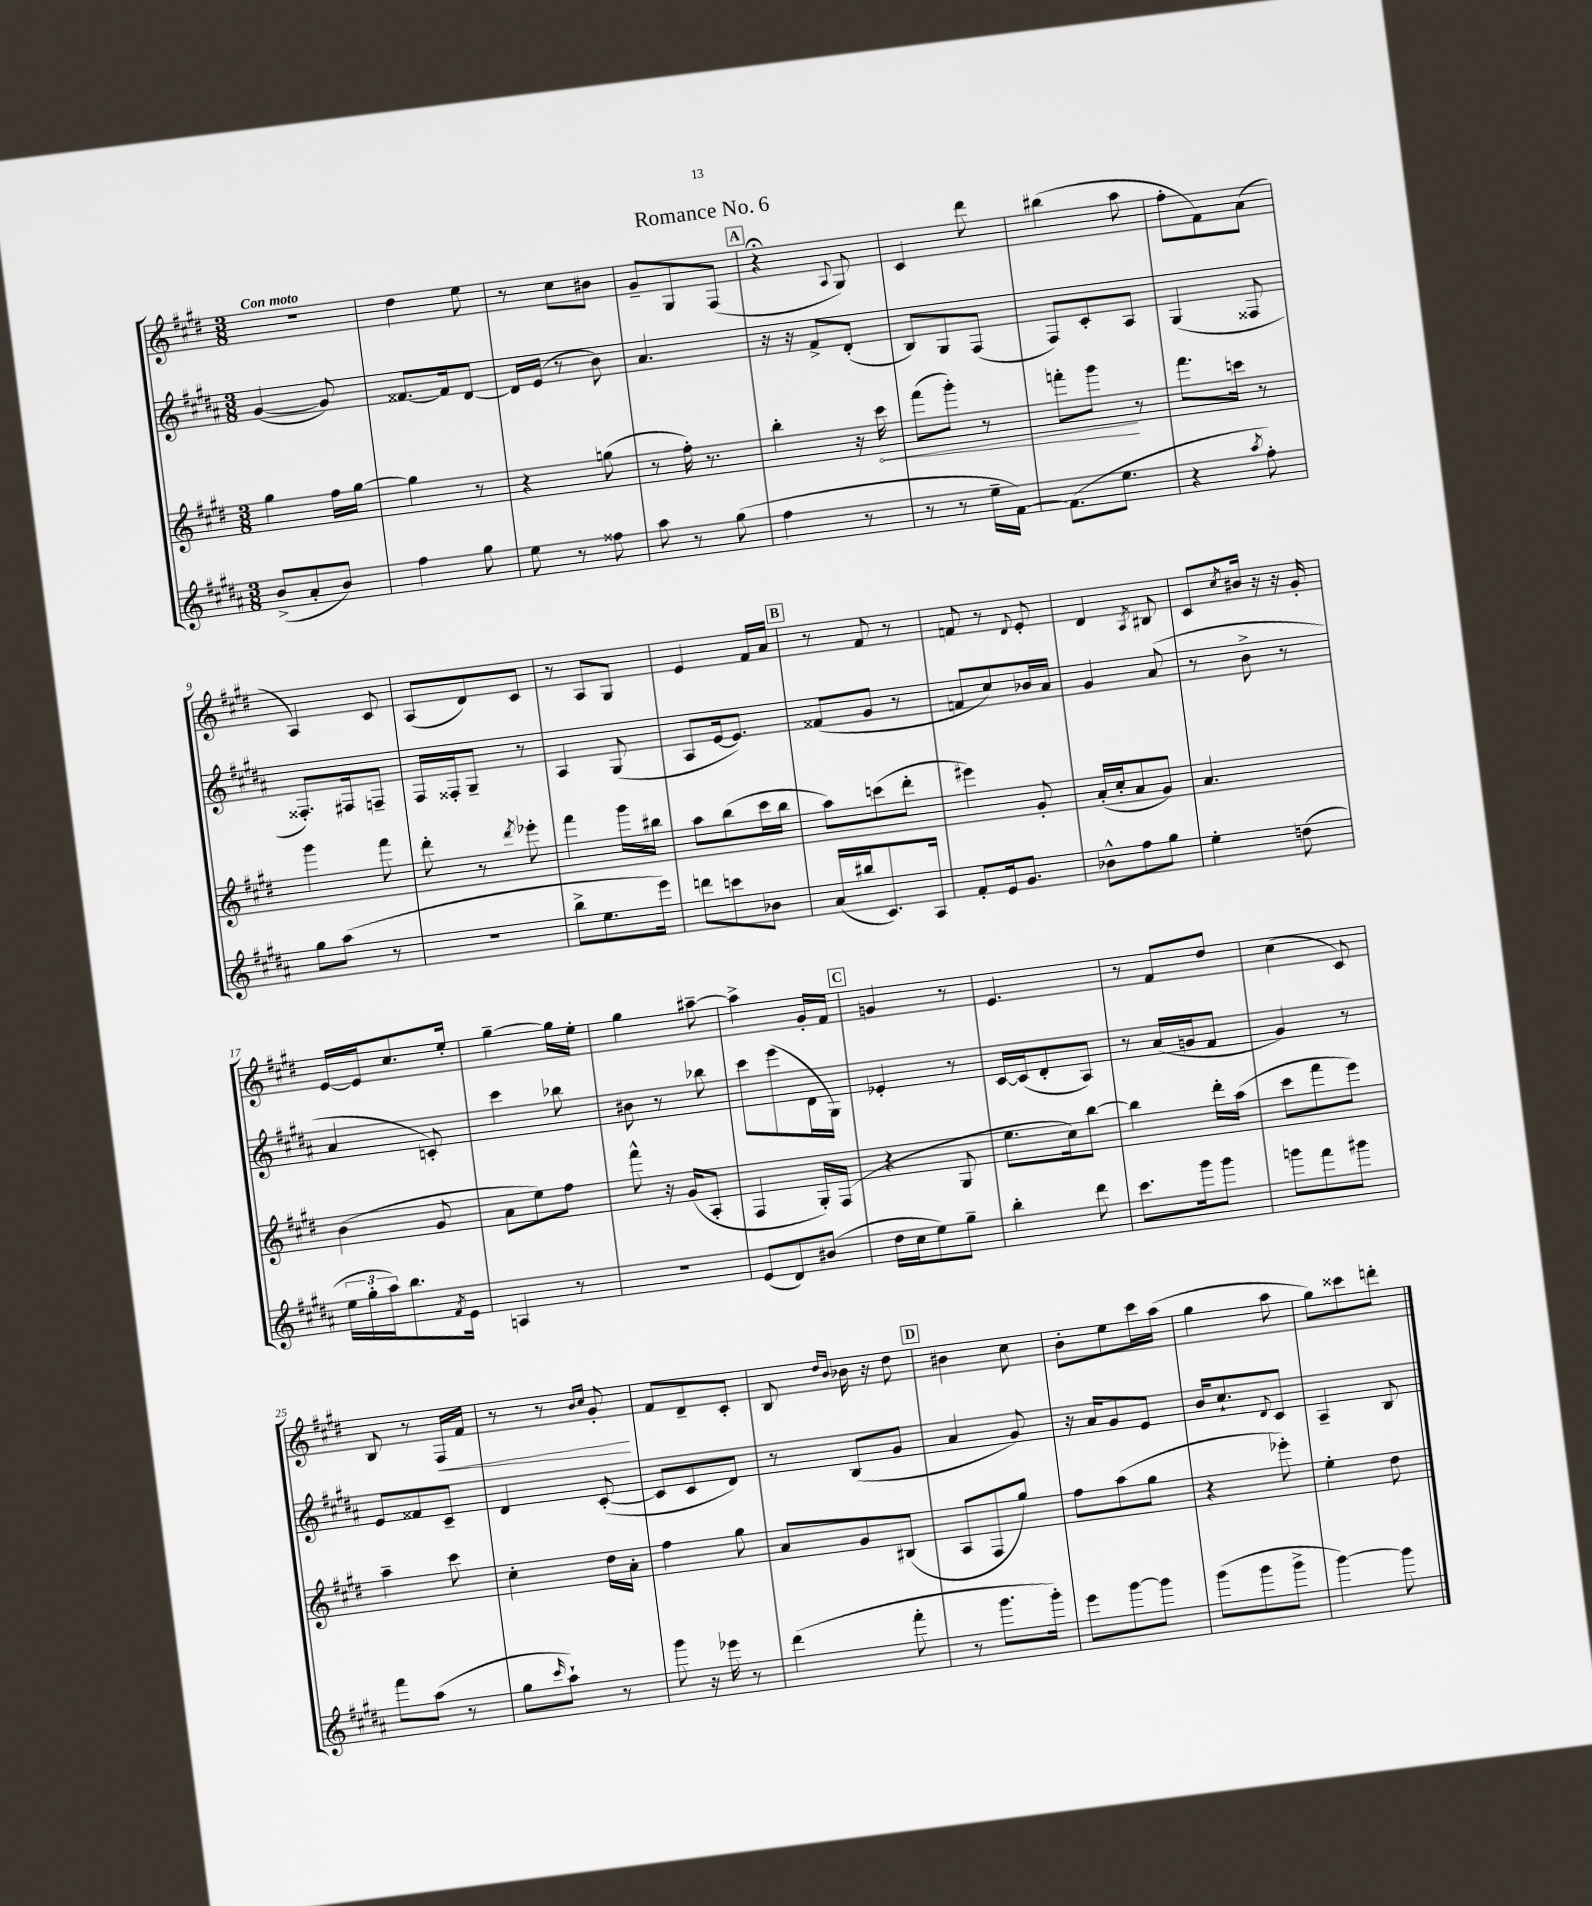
\header { title = "Romance No. 6" }
<<
\new StaffGroup <<
\new Staff = "s0" {
    \clef treble \key e \major \numericTimeSignature \time 3/8 \tempo "Con moto"
    R4. |
    dis''4 e''8 |
    r8 cis''8 bis'8 |
    gis'8-- gis8 fis8( |
    \mark \markup { \box "A" } r4\fermata \appoggiatura { a8 } gis8) |
    cis'4 dis'''8 |
    bis''4( a''8 |
    fis''8-. fis'8) a'8( |
    a4) cis'8 |
    a8( dis'8) cis'8 |
    r8 a8 gis8 |
    e'4 fis'16 a'16 |
    \mark \markup { \box "B" } r8 fis'8 r8 |
    f'8 r8 \appoggiatura { dis'8 } e'8-. |
    dis'4 \acciaccatura { a8 } bis8 |
    cis'8 \acciaccatura { cis''8 } bis'16 r16 r16 gis'16-. |
    e'16~ e'16 cis''8. e''16-. |
    gis''4~-- gis''16 e''16-. |
    gis''4 ais''8~-- |
    ais''4-> gis'16-. fis'16 |
    \mark \markup { \box "C" } g'4 r8 |
    e'4. |
    r8 fis'8 dis''8 |
    cis''4( cis'8) |
    b8 r8 fis16\< fis'16 |
    r8 r8 \grace { b'16 cis''16 } gis'8-.\! |
    fis'8 dis'8-- cis'8-. |
    b8 \grace { dis''16 b'16 } bes'16 r16 dis''8 |
    \mark \markup { \box "D" } bis'4 cis''8 |
    b'8-. e''8 cis'''16 a''16( |
    gis''4 a''8 |
    gis''8) cisis'''8 d'''8-. \bar "|." |
}
\new Staff = "s1" {
    \clef treble \key b \major \numericTimeSignature \time 3/8
    gis'4~( gis'8) |
    fisis'8.~ fisis'16 dis'8~ |
    dis'16 e'16( r8 b'8) |
    ais'4. |
    \mark \markup { \box "A" } r16 r16 fis'8-> dis'8-.( |
    b8) gis8 fis8( |
    fis8) cis'8-. ais8 |
    gis4( fisis8 |
    fisis8.-.) fis16 f8-- |
    fis16 fisis16-. gis8-- r8 |
    ais4 gis8( |
    ais8 e'16~ e'8.) |
    \mark \markup { \box "B" } fisis'8( gis'8 r8 |
    f'8 cis''8) bes'16 ais'16 |
    gis'4 ais'8( |
    r8 b'8-> r8 |
    ais'4 c'8-.) |
    cis'''4 bes''8 |
    bis'8 r8 bes''8 |
    cis'''8 e'''8( dis'16 gis16) |
    \mark \markup { \box "C" } ees'4-. r8 |
    cis'16~ cis'16( dis'8-. ais8) |
    r8 ais'16( g'16 fis'8 |
    gis'4) r8 |
    e'8 fisis'8 cis'8-- |
    dis'4 cis'8~-.( |
    cis'8 cis'8 dis'8) |
    r8 b8( gis'8 |
    \mark \markup { \box "D" } ais'4 gis'8) |
    r16 ais'16 gis'8 e'8 |
    b'16 cis''8.-! \appoggiatura { dis'8 } cis'8 |
    ais4-- b8 \bar "|." |
}
\new Staff = "s2" {
    \clef treble \key e \major \numericTimeSignature \time 3/8
    gis''4 fis''16 gis''16~ |
    gis''4 r8 |
    r4 g''8( |
    r8 fis''16-.) r8. |
    \mark \markup { \box "A" } b''4-. r16 \once \override Hairpin.circled-tip = ##t cis'''16\< |
    fis'''8( gis'''8-.) r8 |
    f'''8-. gis'''8\! r8 |
    fis'''8. c'''16 r8 |
    gis'''4 fis'''8 |
    dis'''8-. r8 \acciaccatura { dis'''8 } ees'''8-. |
    fis'''4 gis'''16 bis''16 |
    a''8 b''8( cis'''16 b''16 |
    \mark \markup { \box "B" } a''8) c'''8( dis'''8-. |
    eis'''4) gis'8-. |
    a'16-.( cis''16-. a'8 gis'8) |
    a'4. |
    b'4( gis'8 |
    a'8 e''8) fis''8 |
    fis'''8-^ r16 gis'16( a8-. |
    fis4 gis16-.) fis16( |
    \mark \markup { \box "C" } r4 gis8 |
    e''8. cis''16) b''8~ |
    b''4 dis'''16-. a''16( |
    cis'''8 fis'''8 e'''8) |
    a''4-- cis'''8 |
    cis''4-. dis''16 a'16-. |
    fis''4 gis''8 |
    a'8 gis'8 bis8( |
    \mark \markup { \box "D" } a8 fis8 gis''8) |
    fis''8 a''8( gis''8 |
    r4 ees'''8-.) |
    e''4-. dis''8 \bar "|." |
}
\new Staff = "s3" {
    \clef treble \key b \major \numericTimeSignature \time 3/8
    b'8->( ais'8-. b'8) |
    fis''4 gis''8 |
    e''8 r8 fisis''8 |
    ais''8 r8 gis''8( |
    \mark \markup { \box "A" } fis''4 r8 |
    r8 r8 e''16-- fis'16~) |
    fis'8.( e''8. |
    r4 \acciaccatura { ais''8 } fis''8-.) |
    gis''8 ais''8( r8 |
    R4. |
    b''8-> e''8. e'''16) |
    d'''8 c'''8 bes'8 |
    \mark \markup { \box "B" } ais'16( bis''16 cis'8.) ais16 |
    fis'8-. e'16 gis'8. |
    bes'8-^ fis''8 gis''8 |
    e''4-. d''8( |
    \tuplet 3/2 { e''16 gis''16-. ais''16) } b''8. \acciaccatura { fis'8 } e'16 |
    a4 r8 |
    r4. |
    e'8( dis'8) bis'8( |
    \mark \markup { \box "C" } dis''16 cis''16 e''8) gis''8-- |
    b''4-. dis'''8 |
    cis'''8. gis'''16 gis'''8 |
    g'''8 fis'''8 gis'''8 |
    fis'''8 ais''8( r8 |
    gis''8 \grace { cis'''16 } ais''8-!) r8 |
    gis'''8 r16 ees'''16 r8 |
    dis'''4( fis'''8-. |
    \mark \markup { \box "D" } r8 gis'''8. gis'''16-.) |
    e'''8 gis'''8~ gis'''8 |
    gis'''8( gis'''8 gis'''8-> |
    gis'''4~) gis'''8 \bar "|." |
}
>>
>>
